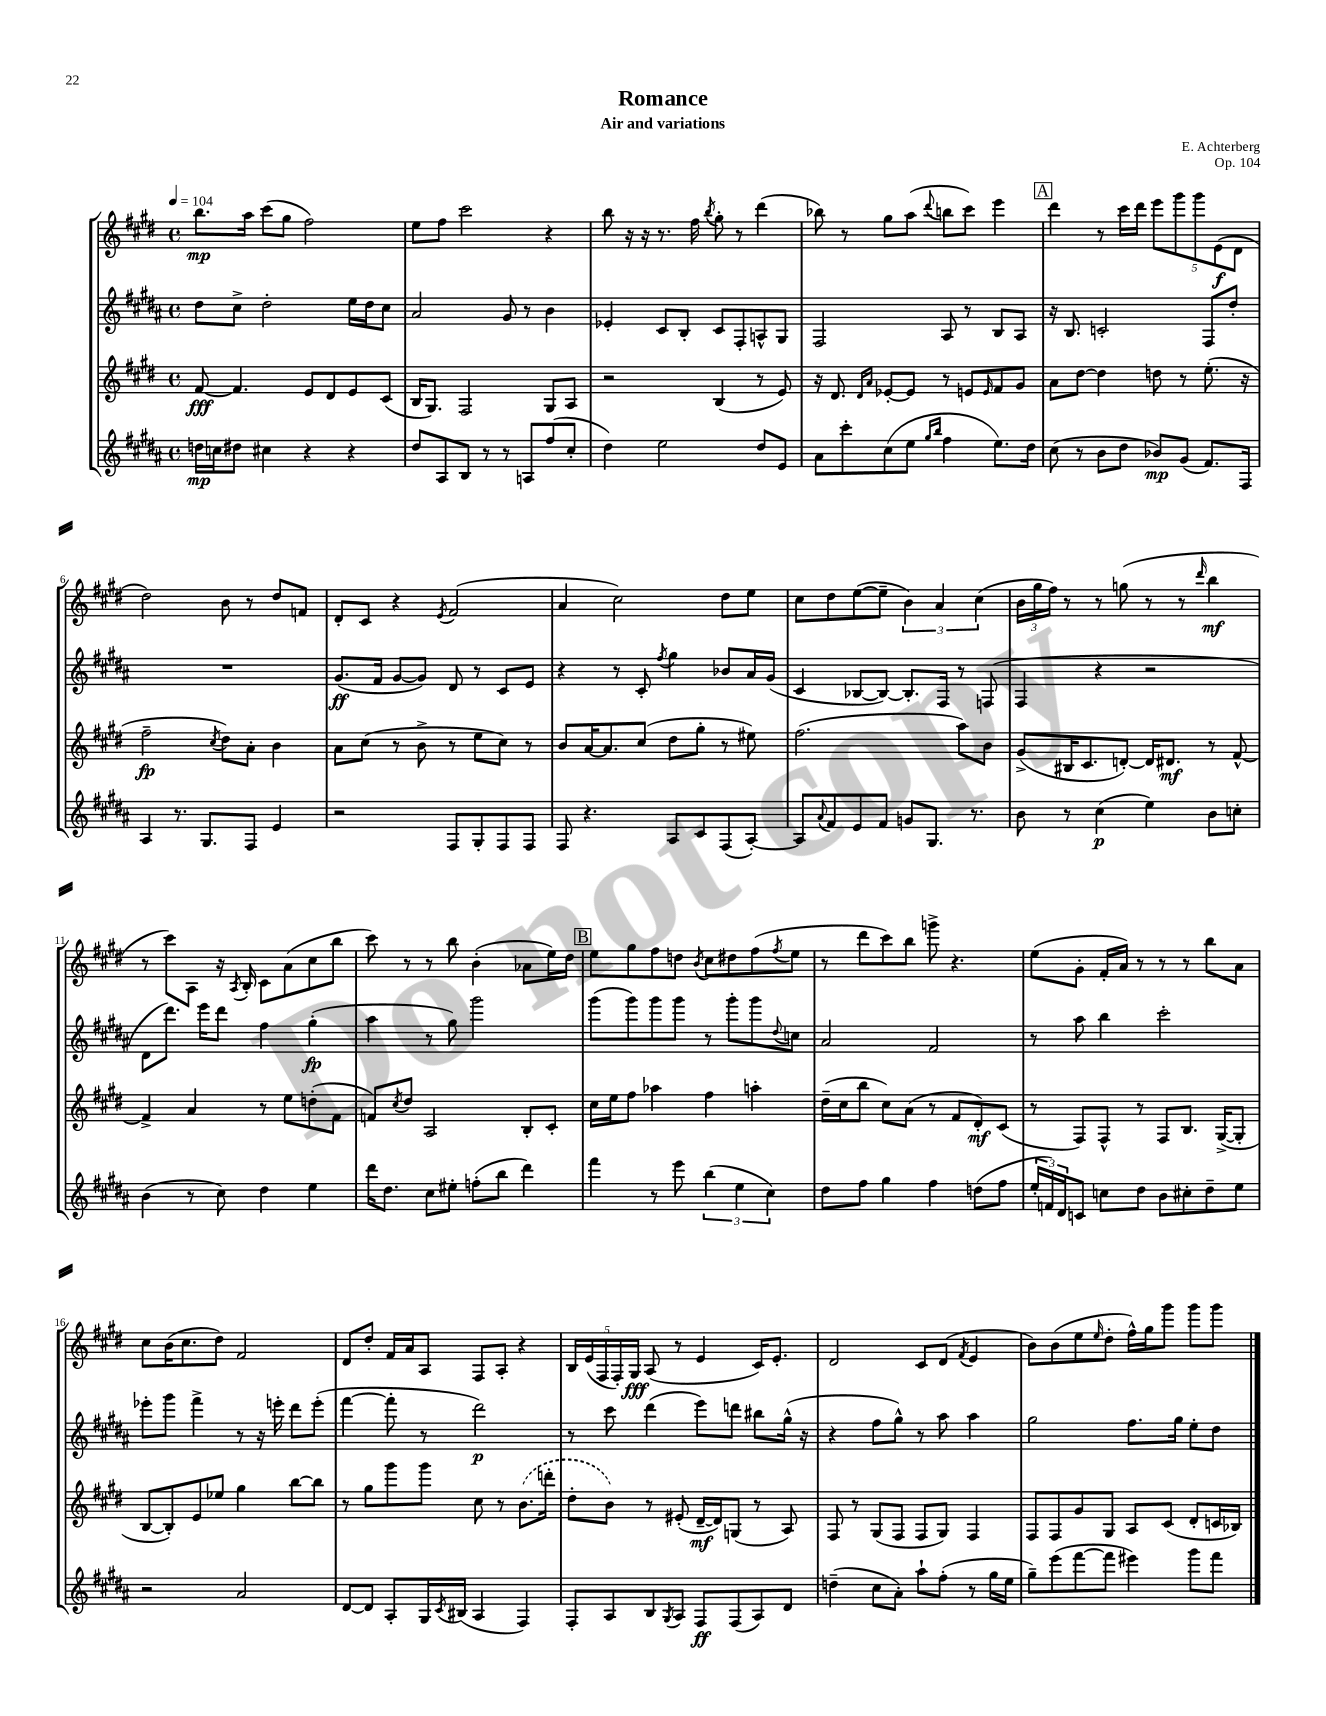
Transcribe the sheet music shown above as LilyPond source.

\header { title = "Romance" composer = "E. Achterberg" subtitle = "Air and variations" opus = "Op. 104" }
<<
\new StaffGroup <<
\new Staff = "s0" {
    \clef treble \key e \major \defaultTimeSignature \time 4/4 \tempo 4 = 104
    b''8.\mp a''16 cis'''8( gis''8 fis''2) |
    e''8 fis''8 cis'''2 r4 |
    b''8 r16 r16 r8. fis''16 \acciaccatura { b''8 } gis''8-. r8 dis'''4( |
    bes''8) r8 gis''8 a''8( \appoggiatura { dis'''8 } b''8 cis'''8) e'''4 |
    \mark \markup { \box "A" } dis'''4 r8 cis'''16 dis'''16 \tuplet 5/4 { e'''8 gis'''8 gis'''8 e'8\f( dis'8 } |
    dis''2) b'8 r8 dis''8 f'8 |
    dis'8-. cis'8 r4 \acciaccatura { e'8 } fis'2( |
    a'4 cis''2) dis''8 e''8 |
    cis''8 dis''8 e''8~( e''8-- \tuplet 3/2 { b'4) a'4 cis''4( } |
    \tuplet 3/2 { b'16 gis''16 fis''16) } r8 r8 g''8( r8 r8 \grace { dis'''16 } b''4\mf |
    r8 cis'''8) a8 r16 \acciaccatura { a8 } b16-. cis'8 a'8( cis''8 b''8 |
    cis'''8) r8 r8 b''8 b'4-.( aes'8 e''16) dis''16 |
    \mark \markup { \box "B" } e''8 gis''8 fis''8 d''8 \acciaccatura { b'8 } cis''8 dis''8 fis''8( \acciaccatura { fis''8 } e''8 |
    r8 dis'''8 cis'''8) b''8 g'''8-> r4. |
    e''8( gis'8-. fis'16-. a'16) r8 r8 r8 b''8 a'8 |
    cis''8 b'16( cis''8. dis''8) fis'2 |
    dis'8 dis''8-. fis'16 a'16 a8 fis8 a8-. r4 |
    \tuplet 5/4 { b16 e'16( fis16 fis16-.) gis16\fff } a8( r8 e'4 cis'16) e'8.-. |
    dis'2 cis'8 dis'8( \acciaccatura { fis'8 } e'4 |
    b'8) b'8( e''8 \grace { e''16 } dis''8-. fis''16-^) gis''16 gis'''8 gis'''8 gis'''8 \bar "|." |
}
\new Staff = "s1" {
    \clef treble \key b \major \defaultTimeSignature \time 4/4
    dis''8 cis''8-> dis''2-. e''16 dis''16 cis''8 |
    ais'2 gis'8 r8 b'4 |
    ees'4-. cis'8 b8-. cis'8 fis8-. a8-^ gis8 |
    fis2 ais8 r8 b8 ais8 |
    \mark \markup { \box "A" } r16 b8. c'2-. fis8 dis''8-. |
    R1 |
    gis'8.\ff( fis'16 gis'8~ gis'8) dis'8 r8 cis'8 e'8 |
    r4 r8 cis'8-. \acciaccatura { fis''8 } gis''4 bes'8 ais'16 gis'16( |
    cis'4 bes8~ bes8~) bes8.-. fis16 r8 f8( |
    fis4 r4 r2 |
    dis'8 dis'''8.) e'''16 dis'''8 fis''4 gis''4-.\fp( |
    ais''4 r8 gis''8) gis'''2 |
    \mark \markup { \box "B" } gis'''8( gis'''8) gis'''8 gis'''8 r8 gis'''8-. gis'''8 \appoggiatura { dis''8 } c''8 |
    ais'2 fis'2 |
    r8 ais''8 b''4 cis'''2-. |
    ees'''8-. gis'''8 fis'''4-> r8 r16 e'''16-. dis'''8 e'''8-.( |
    fis'''4~ fis'''8-. r8 dis'''2\p) |
    r8 cis'''8 dis'''4( e'''8) d'''8 bis''8 gis''16-^( r16 |
    r4 fis''8 gis''8-^) r8 ais''8 ais''4 |
    gis''2 fis''8. gis''16 e''8-. dis''8 \bar "|." |
}
\new Staff = "s2" {
    \clef treble \key e \major \defaultTimeSignature \time 4/4
    fis'8~\fff fis'4. e'8 dis'8 e'8 cis'8( |
    b16 gis8.) fis2 gis8 a8 |
    r2 b4( r8 e'8) |
    r16 dis'8. \grace { dis'16 a'16 } ees'8~-. ees'8 r8 e'8 \grace { e'16 } fis'8 gis'8 |
    \mark \markup { \box "A" } a'8 dis''8~ dis''4 d''8 r8 e''8.-.( r16 |
    fis''2--\fp \acciaccatura { cis''8 } dis''8) a'8-. b'4 |
    a'8 cis''8( r8 b'8-> r8 e''8 cis''8) r8 |
    b'8 a'16~ a'8. cis''8( dis''8 gis''8-. r8 eis''8) |
    fis''2.( a''8) b'8 |
    gis'8->( bis16 cis'8. d'8~-.) d'16 dis'8.\mf r8 fis'8~-^ |
    fis'4-> a'4 r8 e''8 d''8-.( fis'8 |
    f'8) \acciaccatura { cis''8 } dis''8 a2 b8-. cis'8-. |
    \mark \markup { \box "B" } cis''16 e''16 fis''8 aes''4 fis''4 a''4-. |
    dis''16--( cis''16 b''8 cis''8) a'8( r8 fis'8 dis'8-.\mf) cis'8( |
    r8 fis8) fis8-^ r8 fis8 b8. gis16~->( gis8-. |
    b8~ b8-.) e'8 ees''8 gis''4 b''8~ b''8 |
    r8 gis''8 gis'''8 gis'''8 cis''8 r8 \once \slurDashed b'8.( d'''16-. |
    dis''8-. b'8) r8 eis'8-.( dis'16~--\mf dis'16) g8( r8 a8) |
    fis8 r8 gis8( fis8 fis8 gis8) fis4 |
    fis8 fis8 gis'8 gis8 a8 cis'8( dis'8-. c'16 bes16) \bar "|." |
}
\new Staff = "s3" {
    \clef treble \key b \major \defaultTimeSignature \time 4/4
    d''16\mp c''16 dis''8 cis''4 r4 r4 |
    dis''8 ais8 b8 r8 r8 a8 fis''8( cis''8-. |
    dis''4) e''2 dis''8 e'8 |
    ais'8 cis'''8-. cis''8( e''8 \grace { gis''16 b''16 } fis''4 e''8.) dis''16 |
    \mark \markup { \box "A" } cis''8( r8 b'8 dis''8 bes'8\mp) gis'8( fis'8.) fis16 |
    ais4 r8. gis8. fis8 e'4 |
    r2 fis8 gis8-. fis8 fis8 |
    fis8 r4. ais8 cis'8 fis8( ais8~-.) |
    ais8 \appoggiatura { ais'8 } fis'8 e'8 fis'8 g'8 gis8. r8. |
    b'8 r8 cis''4\p( e''4) b'8 c''8-. |
    b'4( r8 cis''8) dis''4 e''4 |
    dis'''16 dis''8. cis''8 eis''8-. f''8-.( b''8 dis'''4) |
    \mark \markup { \box "B" } fis'''4 r8 e'''8 \tuplet 3/2 { b''4( e''4 cis''4) } |
    dis''8 fis''8 gis''4 fis''4 d''8( fis''8 |
    \tuplet 3/2 { e''16-. f'16) dis'16 } c'8 c''8 dis''8 b'8 cis''8-. dis''8-- e''8 |
    r2 ais'2 |
    dis'8~ dis'8 ais8-. gis16 \acciaccatura { cis'8 } bis16( ais4 fis4) |
    fis8-. ais8 b8 \acciaccatura { gis8 } ais8 fis8\ff fis8( ais8) dis'8 |
    d''4--( cis''8 ais'8-.) ais''8-! fis''8-.( r8 gis''16 e''16 |
    gis''8--) e'''8( fis'''8~ fis'''8 eis'''4) gis'''8 fis'''8 \bar "|." |
}
>>
>>
